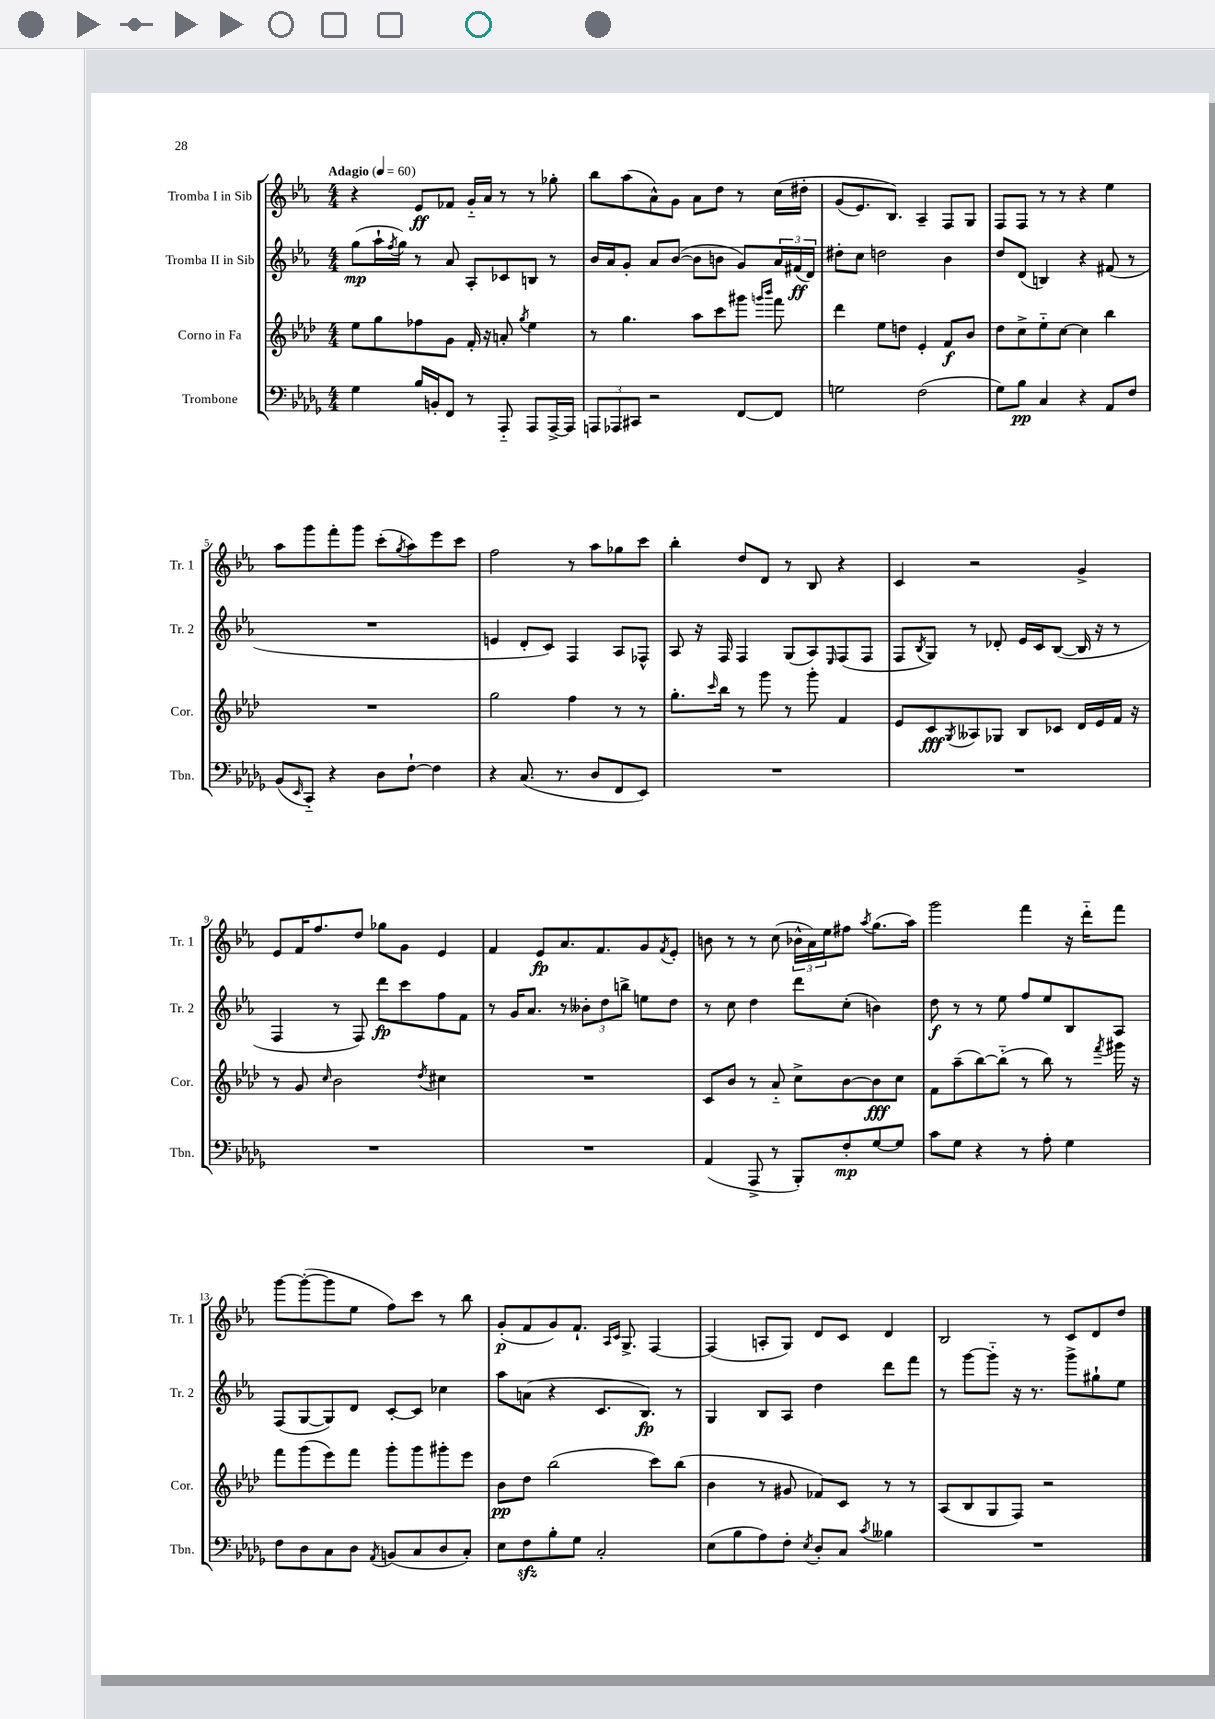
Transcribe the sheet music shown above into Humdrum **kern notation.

**kern	**dynam	**kern	**dynam	**kern	**dynam	**kern	**dynam
*part4	*part4	*part3	*part3	*part2	*part2	*part1	*part1
*staff4	*staff4	*staff3	*staff3	*staff2	*staff2	*staff1	*staff1
*I"Trombone	*	*I"Corno in Fa	*	*I"Tromba II in Sib	*	*I"Tromba I in Sib	*
*I'Tbn.	*	*I'Cor.	*	*I'Tr. 2	*	*I'Tr. 1	*
*clefF4	*	*clefG2	*	*clefG2	*	*clefG2	*
*k[b-e-a-d-g-]	*	*k[b-e-a-d-]	*	*k[b-e-a-]	*	*k[b-e-a-]	*
*M4/4	*	*M4/4	*	*M4/4	*	*M4/4	*
*MM60	*	*MM60	*	*MM60	*	*MM60	*
=1	=1	=1	=1	=1	=1	=1	=1
!	!	!	!	!	!	!LO:TX:a:B:t=Adagio	!
4G-\	.	8ee-\L	.	(8gg\L	mp	4r	.
.	.	8gg\	.	16aa-`\L	.	.	.
.	.	.	.	8qff/	.	.	.
.	.	.	.	16gg\JJ)	.	.	.
16B-/LL	.	8ff-X\	.	8r	.	8e-/L	ff
16BBn'/J	.	.	.	.	.	.	.
8FF/J	.	8g\J	.	8a-/	.	8f-X/J	.
8r	.	16f'/	.	8A-'/L	.	16g/LL	.
.	.	16r	.	.	.	16a-/JJ	.
8AAA-/	.	8an'/	.	8c-X/	.	8r	.
.	.	8qgg/	.	.	.	.	.
8AAA-/L	.	4ee-\	.	8Bn/J	.	8r	.
[16AAA-^/L	.	.	.	8r	.	8gg-X'\	.
16AAA-/JJ]	.	.	.	.	.	.	.
=2	=2	=2	=2	=2	=2	=2	=2
12AAAn/L	.	8r	.	16b-/LL	.	8bb-\L	.
.	.	.	.	16a-/J	.	.	.
12AAA-X/	.	.	.	.	.	.	.
.	.	4.gg\	.	8g'/J	.	(8aa-\	.
12CC#X/J	.	.	.	.	.	.	.
2r	.	.	.	8a-/L	.	8a-^^\)	.
.	.	.	.	([8b-/J	.	8g\J	.
.	.	8aa-\L	.	8b-\L]	.	8a-\L	.
.	.	8ccc\	.	8bn\J	.	8dd\J	.
[8FF/L	.	8ggg#X\J	.	8g/L)	.	8r	.
.	.	16qqgggn/LL	.	.	.	.	.
.	.	16qqbbb-/JJ	.	.	.	.	.
8FF/J]	.	8fff\	.	24a-/L	.	(16cc\LL	.
.	.	.	.	(24f#X/	ff	.	.
.	.	.	.	.	.	16dd#X'\JJ	.
.	.	.	.	24d/JJ)	.	.	.
=3	=3	=3	=3	=3	=3	=3	=3
2Gn\	.	4ddd-\	.	8dd#X'\L	.	(8g/L	.
.	.	.	.	8cc\J	.	8.e-/)	.
.	.	8ee-\L	.	2ddn\	.	.	.
.	.	.	.	.	.	8.B-/J)	.
.	.	8ddn\J	.	.	.	.	.
(2F\	.	4e-'/	.	.	.	4A-~/	.
.	.	8f/L	f	4b-\	.	8F/L	.
.	.	8b-/J	.	.	.	8G/J	.
=4	=4	=4	=4	=4	=4	=4	=4
8G-\L)	.	8dd-\L	.	8dd/L	.	8F/L	.
8B-\J	pp	8cc^\	.	(8d/J	.	8F/J	.
4C/	.	8ee-\	.	4Bn/)	.	8r	.
.	.	[8cc\J	.	.	.	8r	.
4r	.	4cc\]	.	4r	.	4r	.
8AA-/L	.	4bb-\	.	(8f#X/	.	4ee-\	.
8F/J	.	.	.	8r	.	.	.
!!LO:LB:g=z
=5	=5	=5	=5	=5	=5	=5	=5
(8BB-/L	.	1r	.	1r	.	8aa-\L	.
16qqEE-/	.	.	.	.	.	.	.
8CC/J)	.	.	.	.	.	8ggg\	.
4r	.	.	.	.	.	8fff'\	.
.	.	.	.	.	.	8ggg\J	.
8D-\L	.	.	.	.	.	(8ccc'\L	.
.	.	.	.	.	.	8qgg/	.
[8F`\J	.	.	.	.	.	8aa-\)	.
4F\]	.	.	.	.	.	8eee-\	.
.	.	.	.	.	.	8ccc\J	.
=6	=6	=6	=6	=6	=6	=6	=6
4r	.	2gg\	.	4en/	.	2ff\	.
(8.C/	.	.	.	8d'/L	.	.	.
.	.	.	.	8c/J)	.	.	.
8.r	.	.	.	.	.	.	.
.	.	4ff\	.	4F/	.	8r	.
8D-/L	.	.	.	.	.	8aa-\L	.
8FF/	.	8r	.	8A-/L	.	8gg-X\	.
8EE-/J)	.	8r	.	8F-X^^/J	.	8ccc\J	.
=7	=7	=7	=7	=7	=7	=7	=7
1r	.	8.gg'\L	.	8A-/	.	4bb-'\	.
.	.	.	.	16r	.	.	.
.	.	16qqccc/	.	.	.	.	.
.	.	16bb-\Jk	.	16F/	.	.	.
.	.	8r	.	4F/	.	8dd/L	.
.	.	8ggg\	.	.	.	8d/J	.
.	.	8r	.	(8G/L	.	8r	.
.	.	8ggg'\	.	8A-/)	.	8B-/	.
.	.	.	.	16qqE-/	.	.	.
.	.	4f/	.	(8F/	.	4r	.
.	.	.	.	8F/J	.	.	.
=8	=8	=8	=8	=8	=8	=8	=8
1r	.	8e-/L	.	8F/L	.	4c/	.
.	.	.	.	8qB-/	.	.	.
.	.	8c/	fff	8G/J)	.	.	.
.	.	8qG/	.	.	.	.	.
.	.	8A--X/	.	8r	.	2r	.
.	.	8G-X/J	.	8d-X'/	.	.	.
.	.	8B-/L	.	16e-/LL	.	.	.
.	.	.	.	16c/J	.	.	.
.	.	8c-X/J	.	([8B-/J	.	.	.
.	.	16d-/LL	.	16B-/]	.	4g^/	.
.	.	16e-/	.	16r	.	.	.
.	.	16f/JJ	.	8r	.	.	.
.	.	16r	.	.	.	.	.
!!LO:LB:g=z
=9	=9	=9	=9	=9	=9	=9	=9
1r	.	8r	.	4F/	.	8e-/L	.
.	.	8g/	.	.	.	16f/K	.
.	.	.	.	.	.	8.ff/	.
.	.	16qqcc/	.	.	.	.	.
.	.	2b-\	.	8r	.	.	.
.	.	.	.	8F/)	.	8dd/J	.
.	.	.	.	8ddd\L	fp	8gg-X\L	.
.	.	.	.	8ccc\	.	8g\J	.
.	.	8qdd-/	.	.	.	.	.
.	.	4cc#X\	.	8ff\	.	4e-/	.
.	.	.	.	8f\J	.	.	.
=10	=10	=10	=10	=10	=10	=10	=10
1r	.	1r	.	8r	.	4f/	.
.	.	.	.	16g/KL	.	.	.
.	.	.	.	8.a-/J	.	.	.
.	.	.	.	.	.	8e-/L	fp
.	.	.	.	8r	.	8.a-/	.
.	.	.	.	12b--X'\L	.	.	.
.	.	.	.	.	.	8.f/	.
.	.	.	.	12dd\	.	.	.
.	.	.	.	12bbn^\J	.	.	.
.	.	.	.	8een\L	.	8g/	.
.	.	.	.	.	.	8qf/	.
.	.	.	.	8dd\J	.	8e-'/J	.
=11	=11	=11	=11	=11	=11	=11	=11
(4AA-/	.	8c/L	.	8r	.	8bn\	.
.	.	8b-/J	.	8cc\	.	8r	.
8AAA-^/	.	8r	.	4dd\	.	8r	.
8r	.	8a-/	.	.	.	(8cc\	.
8BBB-'/L)	.	8cc^\L	.	8ddd\L	.	24b-X^^\LL	.
.	.	.	.	.	.	24a-\)	.
.	.	.	.	.	.	24ee-\J	.
8F'/	mp	[8b-\	.	(8cc'\J	.	8ff#X\J	.
.	.	.	.	.	.	8qaa-/	.
[8G-/	.	8b-\]	fff	4bn\)	.	(8.gg\L	.
8G-/J]	.	8cc\J	.	.	.	.	.
.	.	.	.	.	.	16aa-\Jk)	.
=12	=12	=12	=12	=12	=12	=12	=12
8c\L	.	8f\L	.	8dd\	f	2ggg\	.
8G-\J	.	(8aa-~\	.	8r	.	.	.
4r	.	[8bb-\)	.	8r	.	.	.
.	.	(8bb-\J]	.	8ee-\	.	.	.
8r	.	8r	.	8ff/L	.	4fff\	.
8A-'\	.	8bb-\)	.	8ee-/	.	.	.
4G-\	.	8r	.	8B-/	.	16r	.
.	.	.	.	.	.	16ddd\KL	.
.	.	8qfff/	.	.	.	.	.
.	.	16ggg#X\	.	8A-/J	.	8fff\J	.
.	.	16r	.	.	.	.	.
!!LO:LB:g=z
=13	=13	=13	=13	=13	=13	=13	=13
8F\L	.	8fff\L	.	(8F/L	.	[8ggg\L	.
8D-\	.	(8ggg\	.	[8G/	.	(8ggg'\_	.
8C\	.	8eee-\)	.	8G/])	.	8ggg\]	.
8D-\J	.	8fff\J	.	8d/J	.	8ee-\J	.
8qAA-/	.	.	.	.	.	.	.
(8BBn/L	.	8ggg'\L	.	[8c'/L	.	8ff\L)	.
8C/	.	8ggg\	.	8c/J]	.	8ccc\J	.
8D-/	.	8ggg#X'\	.	4cc-X\	.	8r	.
8C'/J)	.	8eee-\J	.	.	.	8bb-\	.
=14	=14	=14	=14	=14	=14	=14	=14
8E-\L	.	8b-\L	pp	8aa-\L	.	(8g'/L	p
8Fzz\	.	8dd-\J	.	(8an\J	.	8f/	.
8B-'\	.	(2bb-\	.	4r	.	8g/)	.
8G-\J	.	.	.	.	.	8.f`/J	.
2C'/	.	.	.	8.c/L	.	.	.
.	.	.	.	.	.	16qqA-/LL	.
.	.	.	.	.	.	16qqc/JJ	.
.	.	.	.	.	.	8.G^/	.
.	.	.	.	8.B-/J)	fp	.	.
.	.	8ccc\L)	.	.	.	[4F/	.
.	.	(8bb-\J	.	8r	.	.	.
=15	=15	=15	=15	=15	=15	=15	=15
(8E-\L	.	4b-\	.	4G/	.	(4F/]	.
8B-\	.	.	.	.	.	.	.
8A-\)	.	8r	.	8B-/L	.	8An'/L	.
8F'\J	.	8g#X/	.	8A-/J	.	8G/J)	.
8qE-/	.	.	.	.	.	.	.
8D-'/L	.	8f-X/L)	.	4dd\	.	8d/L	.
8C/J	.	8c/J	.	.	.	8c/J	.
8qc/	.	.	.	.	.	.	.
4B--X\	.	8r	.	8ddd\L	.	4d/	.
.	.	8r	.	8fff\J	.	.	.
=16	=16	=16	=16	=16	=16	=16	=16
1r	.	(8A-/L	.	8r	.	2B-/	.
.	.	8B-/	.	[8ggg\L	.	.	.
.	.	8G/	.	8ggg\J]	.	.	.
.	.	8F/J)	.	16r	.	.	.
.	.	.	.	8.r	.	.	.
.	.	2r	.	.	.	8r	.
.	.	.	.	8ggg^\L	.	8c/L	.
.	.	.	.	8gg#X`\	.	8d/	.
.	.	.	.	8ee-\J	.	8dd/J	.
==	==	==	==	==	==	==	==
*-	*-	*-	*-	*-	*-	*-	*-
